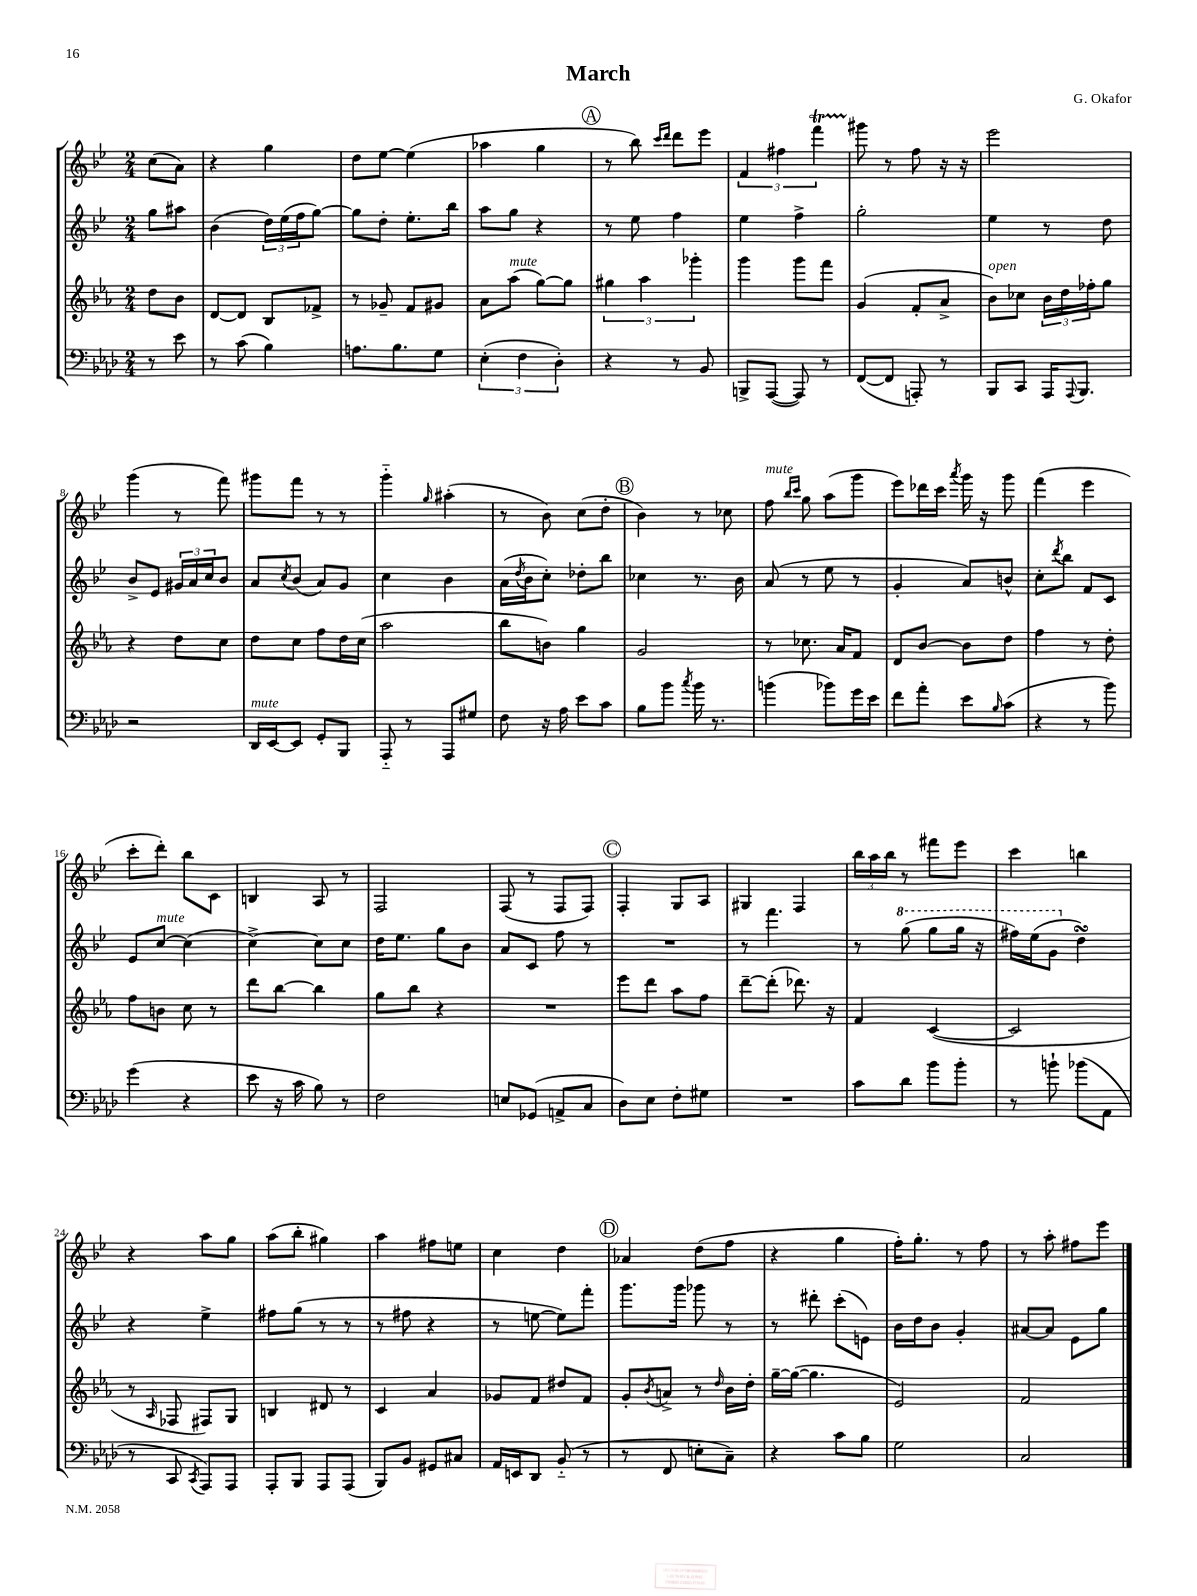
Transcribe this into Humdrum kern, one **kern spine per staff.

**kern	**kern	**kern	**kern
*staff4	*staff3	*staff2	*staff1
*clefF4	*clefG2	*clefG2	*clefG2
*k[b-e-a-d-]	*k[b-e-a-]	*k[b-e-]	*k[b-e-]
*M2/4	*M2/4	*M2/4	*M2/4
8r	8dd	8gg	(8cc
8e-	8b-	8aa#	8a)
=	=	=	=
8r	[8d	(4b-	4r
(8c	8d]	.	.
4B-)	8B-	24dd)	4gg
.	.	(24ee-	.
.	.	24ff	.
.	8f-^	[8gg)	.
=	=	=	=
8.A	8r	8gg]	8dd
.	8g-~	8dd'	[8ee-
8.B-	.	.	.
.	8f	8.ee-'	(4ee-]
8G	8g#	.	.
.	.	16bb-	.
=	=	=	=
(6E-'	8a-	8aa	4aa-
.	(8aa-	8gg	.
6F	.	.	.
.	[8gg)	4r	4gg
6D-')	.	.	.
.	8gg]	.	.
=	=	=	=
4r	6gg#	8r	8r
.	.	8ee-	8bb-)
.	6aa-	.	.
.	.	.	16qqccc
.	.	.	16qqddd
8r	.	4ff	8ddd
.	6ggg-'	.	.
8BB-	.	.	8eee-
=	=	=	=
8BBB^	4ggg	4ee-	6f
([8AAA-	.	.	.
.	.	.	6ff#
8AAA-])	8ggg	4ff^	.
.	.	.	6fff
8r	8fff	.	.
=	=	=	=
([8FF	(4g	2gg'	8ggg#
8FF]	.	.	8r
8AAA')	8f'	.	8ff
8r	8a-^	.	16r
.	.	.	16r
=	=	=	=
8BBB-	8b-)	4ee-	2eee-
8CC	8cc-	.	.
16AAA-	24b-	8r	.
.	24dd	.	.
8qqAAA-	.	.	.
8.BBB-	.	.	.
.	24ff-'	.	.
.	8gg	8dd	.
=	=	=	=
2r	4r	8b-^	(4ggg
.	.	8e-	.
.	8dd	24g#	8r
.	.	24a	.
.	.	24cc	.
.	8cc	8b-	8fff)
=	=	=	=
16DD-	8dd	8a	8ggg#
[16EE-	.	.	.
.	.	8qcc	.
8EE-]	8cc	(8b-	8fff
8GG'	8ff	8a)	8r
8BBB-	16dd	8g	8r
.	(16cc	.	.
=	=	=	=
8AAA-'~	2aa-	4cc	4ggg'~
8r	.	.	.
.	.	.	16qqgg
8AAA-	.	4b-	(4aa#'
8G#	.	.	.
=	=	=	=
8F	8bb-	(16a	8r
.	.	8qdd	.
.	.	16b-	.
16r	8b)	8cc')	8b-)
16A-	.	.	.
8e-	4gg	8dd-'	(8cc
8c	.	8bb-	8dd'
=	=	=	=
8B-	2g	4cc-	4b-)
8b-	.	.	.
8qcc	.	.	.
16b-	.	8.r	8r
8.r	.	.	.
.	.	.	8cc-
.	.	16b-	.
=	=	=	=
(4b	8r	(8a	8ff
.	.	.	16qqbb-
.	.	.	16qqccc
.	8.cc-	8r	8gg
8b-)	.	8ee-	(8aa
.	16a-	.	.
16g	8f	8r	8ggg
16e-	.	.	.
=	=	=	=
8f	8d	4g'	8eee-)
8a-'	[8b-	.	16ddd-
.	.	.	16ccc
.	.	.	8qaaa
8e-	8b-]	8a)	16ggg
.	.	.	16r
16qqB-	.	.	.
(8c	8dd	8b^^	8ggg
=	=	=	=
4r	4ff	8cc'	(4fff
.	.	8qddd	.
.	.	8bb-	.
8r	8r	8f	4eee-
8b-)	8dd'	8c	.
=	=	=	=
(4g	8ff	8e-	8ccc'
.	8b	[8cc	8ddd')
4r	8cc	(4cc]	8bb-
.	8r	.	8c
=	=	=	=
8e-	8ddd	[4cc^)	4B
16r	[8bb-	.	.
16c	.	.	.
8B-)	4bb-]	8cc]	8A
8r	.	8cc	8r
=	=	=	=
2F	8gg	16dd	2F
.	.	8.ee-	.
.	8bb-	.	.
.	4r	8gg	.
.	.	8b-	.
=	=	=	=
8E	2r	8a	(8F
(8GG-	.	8c	8r
8AA^	.	8ff	8F
8C	.	8r	8F)
=	=	=	=
8D-)	8eee-	2r	4F'
8E-	8ddd	.	.
8F'	8aa-	.	8G
8G#	8ff	.	8A
=	=	=	=
2r	[8ddd~	8r	4G#
.	(8ddd']	4.fff	.
.	8.ddd-)	.	4F
.	16r	.	.
=	=	=	=
8c	4f	8r	24bb-
.	.	.	24aa
.	.	.	24bb-
8d-	.	(8ggg	8r
8b-	([4c	8ggg	8fff#
8b-'	.	16ggg	8eee-
.	.	16r	.
=	=	=	=
8r	2c]	16fff#)	4ccc
.	.	(16eee-	.
8b`	.	8gg	.
(8b-	.	4dd)	4bb
8AA-	.	.	.
=	=	=	=
8r	8r	4r	4r
.	16qqA-	.	.
8CC	8F-	.	.
8qCC	.	.	.
8AAA-)	8F#)	4ee-^	8aa
8AAA-	8G	.	8gg
=	=	=	=
8AAA-'	4B	8ff#	(8aa
8BBB-	.	(8gg	8bb-'
8AAA-	8d#	8r	4gg#)
(8AAA-	8r	8r	.
=	=	=	=
8BBB-)	4c	8r	4aa
8BB-	.	8ff#	.
8GG#	4a-	4r	8ff#
8C#	.	.	8ee
=	=	=	=
16AA-	8g-	8r	4cc
16EE	.	.	.
8DD-	8f	[8ee	.
(8BB-'~	8dd#	8ee])	4dd
8r	8f	8fff'	.
=	=	=	=
8r	8g'	8.ggg	4a-
.	8qb-	.	.
8FF	8a^	.	.
.	.	16ggg	.
8E'	8r	8ggg-	(8dd
.	16qqdd	.	.
8C~)	16b-	8r	8ff
.	16dd'	.	.
=	=	=	=
4r	[16gg~	8r	4r
.	(16gg_	.	.
.	4.gg]	8ddd#'	.
8c	.	(8ccc'	4gg
8B-	.	8e)	.
=	=	=	=
2G	2e-)	16b-	16ff')
.	.	16dd	8.gg'
.	.	8b-	.
.	.	4g'	8r
.	.	.	8ff
=	=	=	=
2C	2f	[8a#	8r
.	.	8a#]	8aa'
.	.	8e-	8ff#
.	.	8gg	8eee-
==	==	==	==
*-	*-	*-	*-
